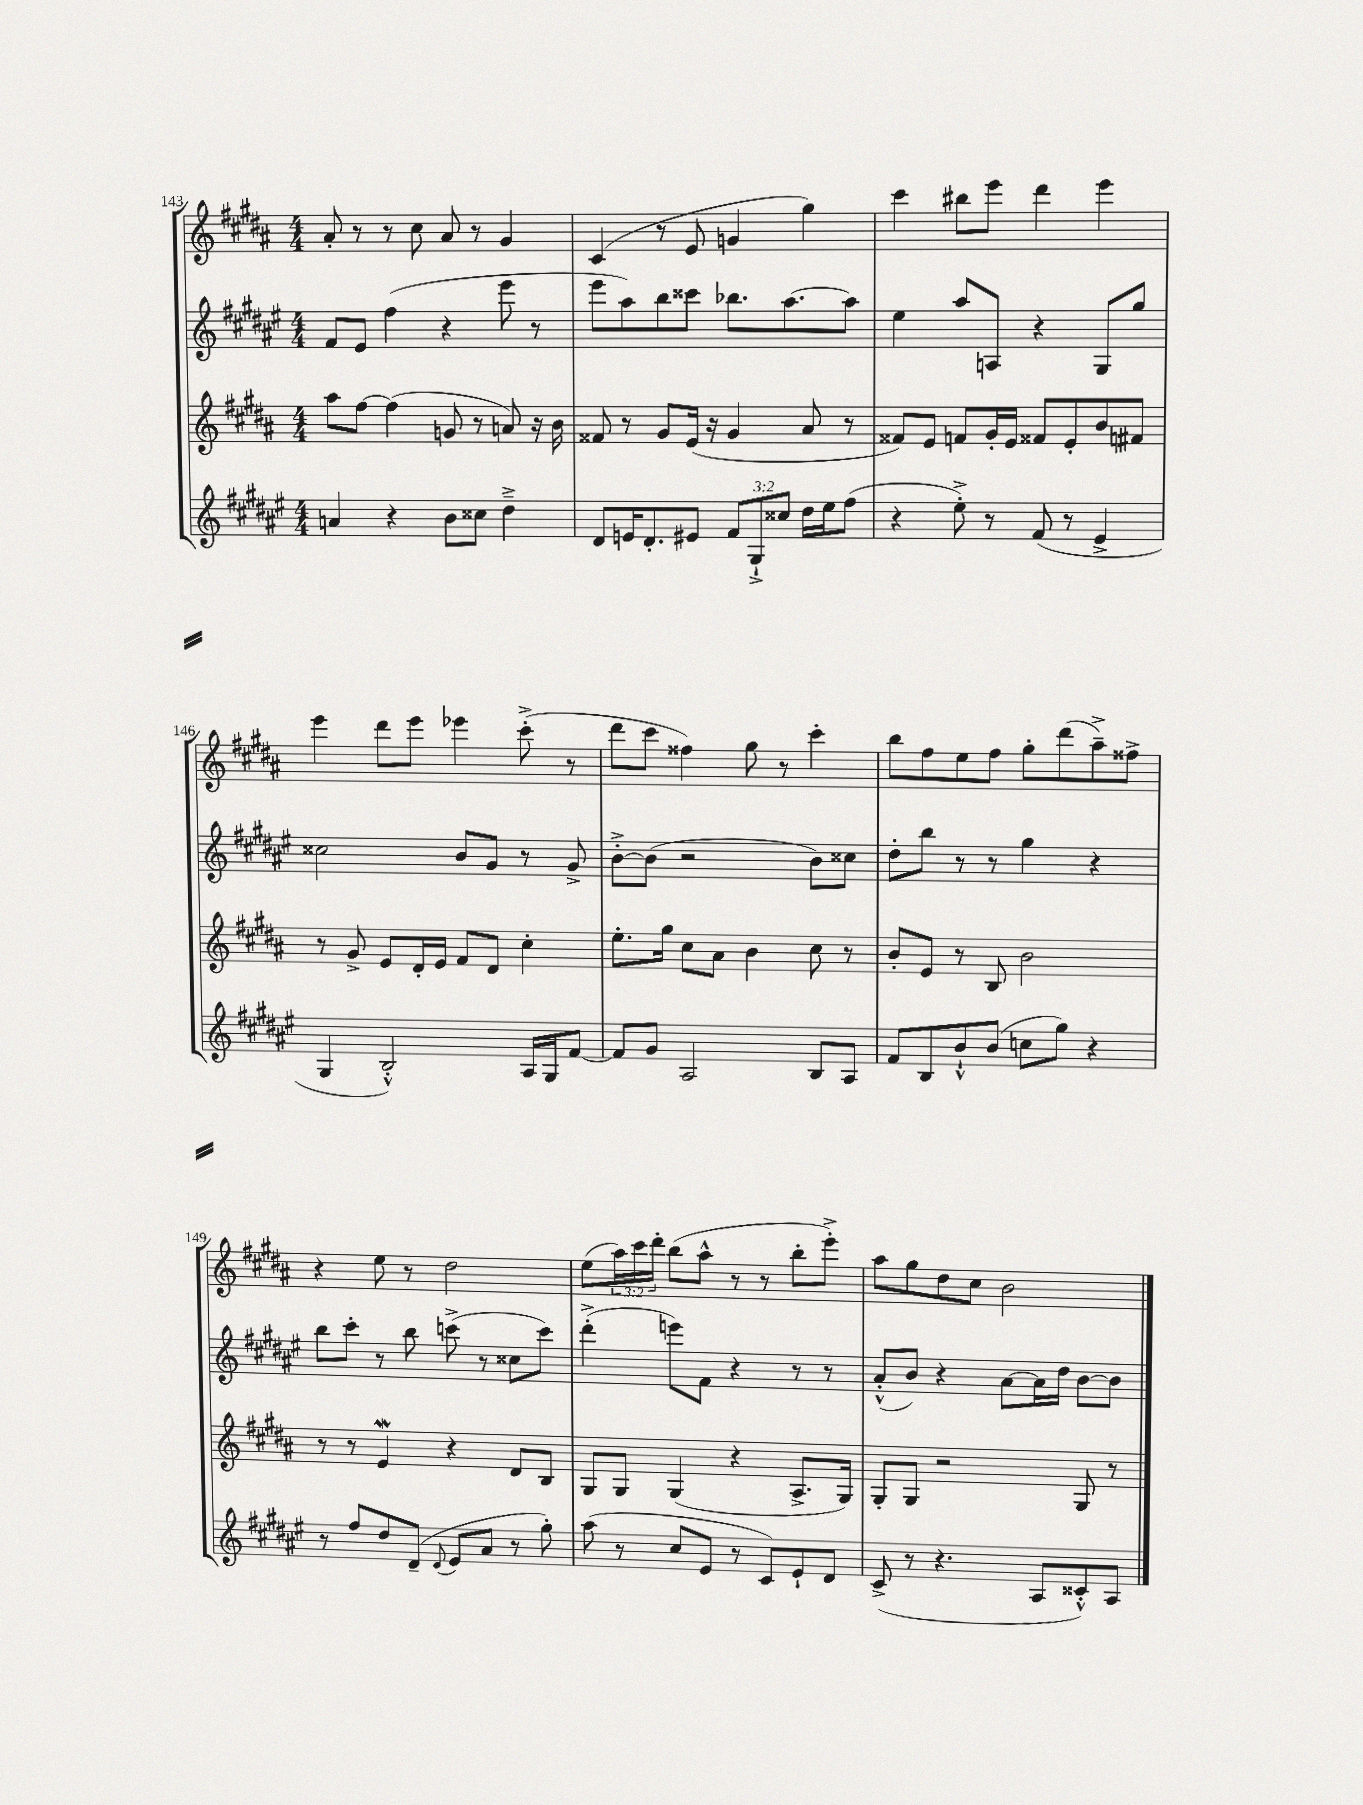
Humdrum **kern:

**kern	**kern	**kern	**kern
*staff4	*staff3	*staff2	*staff1
*clefG2	*clefG2	*clefG2	*clefG2
*k[f#c#g#d#a#e#]	*k[f#c#g#d#a#]	*k[f#c#g#d#a#e#]	*k[f#c#g#d#a#]
*M4/4	*M4/4	*M4/4	*M4/4
4a	8aa#	8f#	8a#'
.	[8ff#	8e#	8r
4r	(4ff#]	(4ff#	8r
.	.	.	8cc#
8b	8g	4r	8a#
8cc##	8r	.	8r
4dd#~^	8a)	8eee#	4g#
.	16r	8r	.
.	16b	.	.
=	=	=	=
8d#	8f##	8eee#	(4c#
16e	8r	8aa#)	.
8.d#'	.	.	.
.	8g#	8bb	8r
8e#	(16e	8ccc##	8e
.	16r	.	.
12f#	4g#	8.bb-	4g
12G#`^	.	.	.
12cc##	.	.	.
.	.	[8.aa#	.
16dd#	8a#	.	4gg#)
16ee#	.	.	.
(8ff#	8r	8aa#]	.
=	=	=	=
4r	8f##)	4ee#	4ccc#
.	8e	.	.
8ee#'^)	8f	8aa#	8bb#
8r	16g#'	8A	8eee
.	16e	.	.
(8f#	8f##	4r	4ddd#
8r	8e'	.	.
4e#^	8b	8G#	4eee
.	8f#	8gg#	.
=	=	=	=
4G#	8r	2cc##	4eee
.	8g#^	.	.
2B'^^)	8e	.	8ddd#
.	16d#'	.	8eee
.	16e	.	.
.	8f#	8b	4eee-
.	8d#	8g#	.
16A#	4cc#'	8r	(8ccc#'^
16G#	.	.	.
[8f#	.	8g#^	8r
=	=	=	=
8f#]	8.ee'	[8b'^	8ddd#
8g#	.	(8b]	8ccc#
.	16gg#	.	.
2A#	8cc#	2r	4ff##)
.	8a#	.	.
.	4b	.	8gg#
.	.	.	8r
8B	8cc#	8b)	4ccc#'
8A#	8r	8cc##	.
=	=	=	=
8f#	8b'	8dd#'	8bb
8B	8e	8bb	8ff#
8b`^^	8r	8r	8ee
(8b	8B	8r	8ff#
8cc	2b	4gg#	8gg#'
8gg#)	.	.	(8ddd#
4r	.	4r	8aa#~^)
.	.	.	8ff##^
=	=	=	=
8r	8r	8bb	4r
8ff#	8r	8ccc#'	.
8dd#	4e	8r	8ee
(8d#~	.	8bb	8r
8qqd#	.	.	.
8e#	4r	(8ccc^	2dd#
8a#	.	8r	.
8r	8d#	8cc##	.
8gg#')	8B	8ccc)	.
=	=	=	=
(8aa#	8G#	(4ddd#'^	(8ee
8r	8G#	.	24aa#)
.	.	.	24ccc#
.	.	.	24ddd#'
8cc#	(4G#	8eee)	(8bb
8e#	.	8f#	8aa#^^
8r	4r	4r	8r
8c#)	.	.	8r
8e#`	8.A#^	8r	8bb'
8d#	.	8r	8eee'^)
.	16G#)	.	.
=	=	=	=
(8c#^	8G#'	(8a#'^^	8aa#
8r	8G#	8b)	8gg#
4.r	2r	4r	8dd#
.	.	.	8cc#
.	.	[8a#	2b
8A#	.	16a#]	.
.	.	16dd#	.
8c##'^^)	8G#	[8b	.
8A#	8r	8b]	.
==	==	==	==
*-	*-	*-	*-
